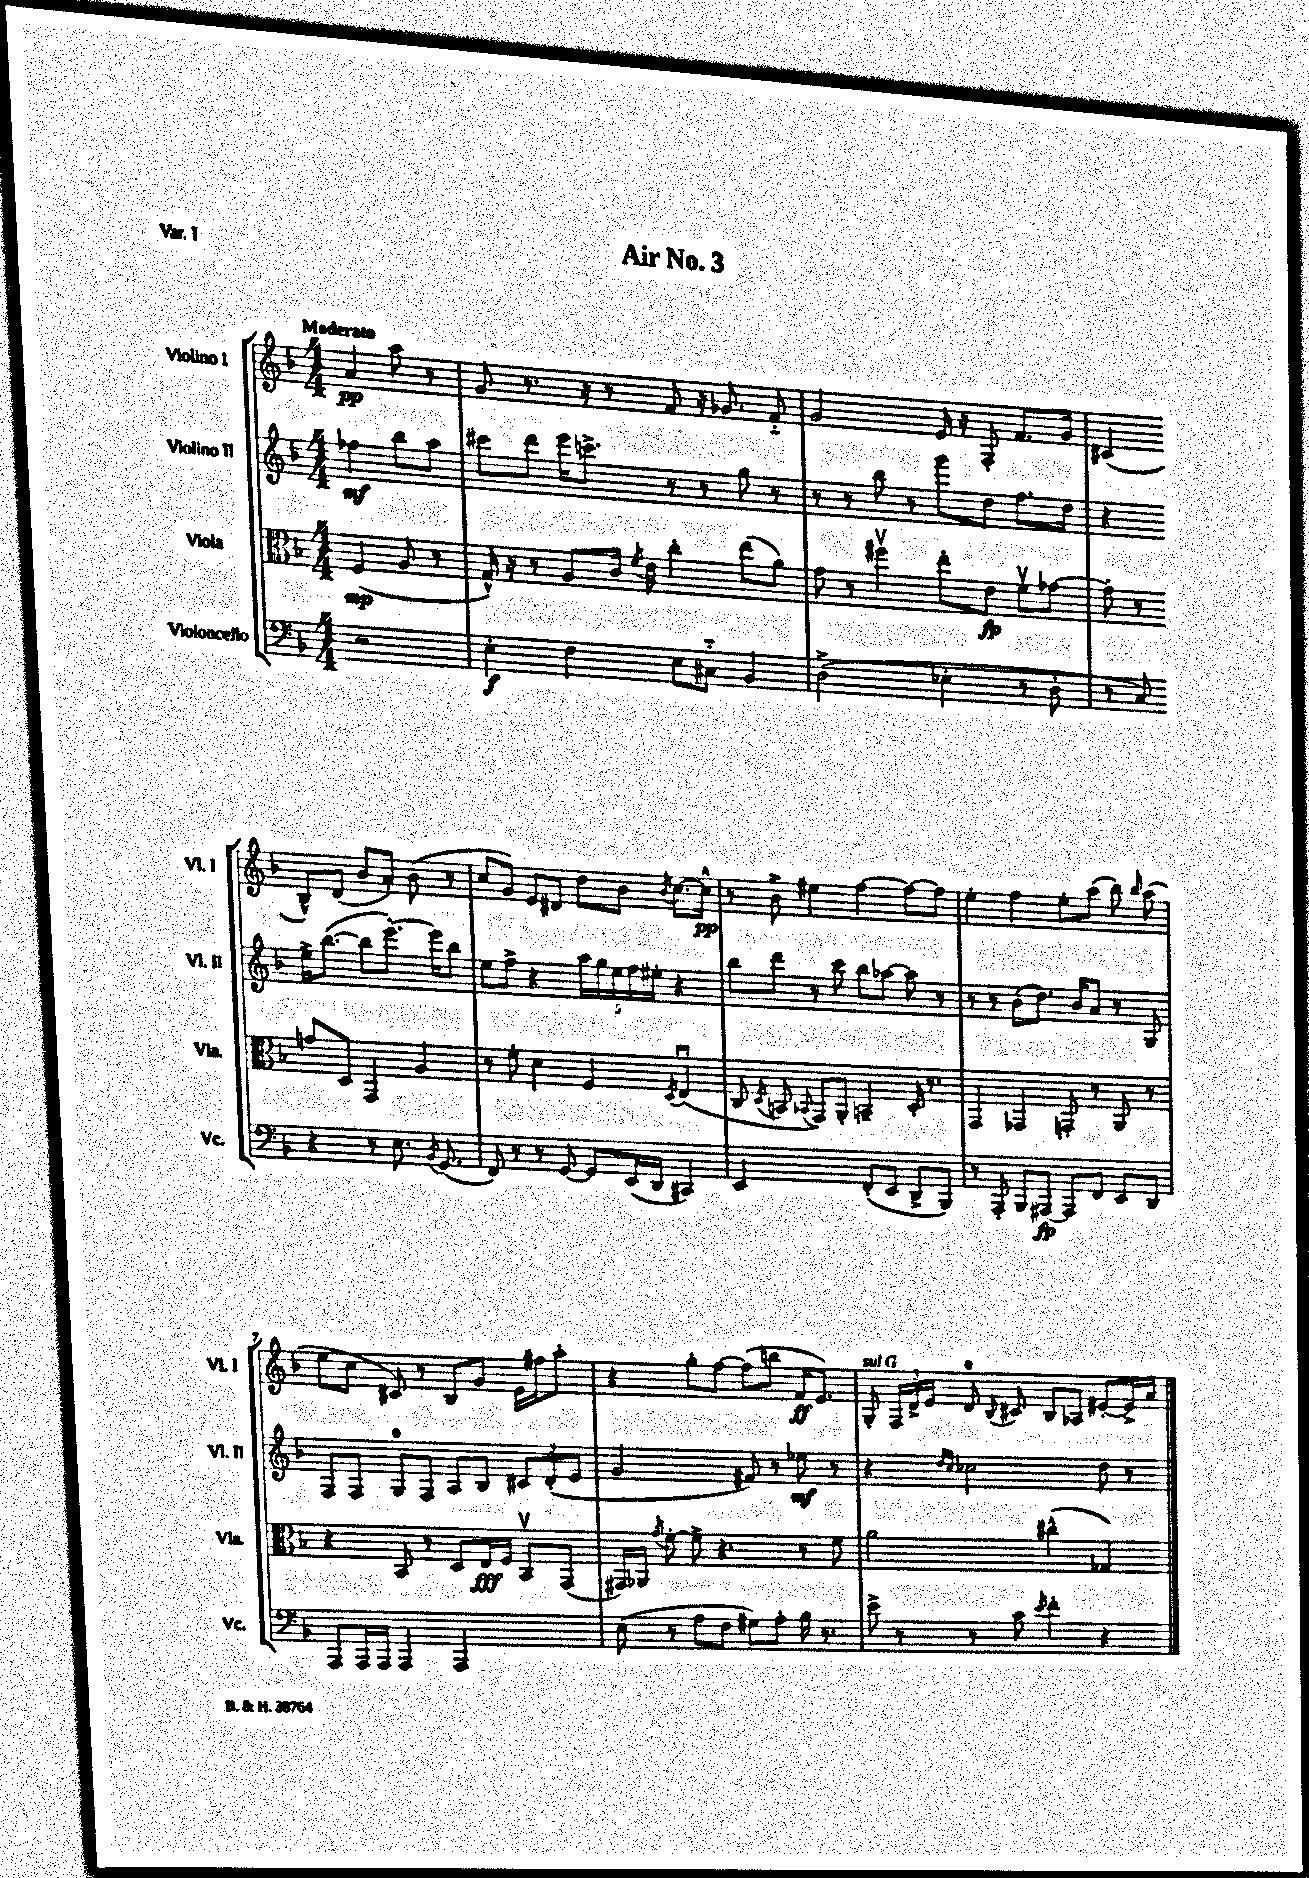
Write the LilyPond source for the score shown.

\header { title = "Air No. 3" piece = "Var. I" }
<<
\new StaffGroup <<
\new Staff = "s0" \with { instrumentName = "Violino I" shortInstrumentName = "Vl. I" } {
    \clef treble \key f \major \numericTimeSignature \time 4/4 \partial 2 \tempo "Moderato"
    \autoBeamOff a'4\pp a''8 r8 |
    g'8 r8. r16 r8 f'8 r16 ges'8. f'8-_ |
    g'2 e'16 r16 f8-. f'8.[ g'16] |
    cis'4( bes8[-^) d'8]( bes'8[ a'8]-.) bes'8( r8 |
    c''8[ g'8]) e'8[ dis'8] d''8[ bes'8] \acciaccatura { bes'8 } c''8.[~ c''16]-^\pp |
    r8 bes'8-> eis''4 f''4~ f''8[~ f''8] |
    e''4-. f''4 e''8[-. a''8]( bes''8) \grace { bes''16 } a''8( |
    e''8[ c''8] cis'8) r8 bes8[ g'8] e'16[ fis''16 a''8]-. |
    r4 g''8[-. f''8]~ f''8[( b''8] f'16[\ff e'8.]) |
    g8-.^\markup { \italic "sul G" } \tuplet 3/2 { f16[ d'16-> e'16] } d'8-0 \appoggiatura { bes8 } cis'8 bes8[ aes8] eis'8[~-. eis'16-> a'16] \bar "|." |
}
\new Staff = "s1" \with { instrumentName = "Violino II" shortInstrumentName = "Vl. II" } {
    \clef treble \key f \major \numericTimeSignature \time 4/4 \partial 2
    \autoBeamOff fes''4\mf bes''8[ a''8] |
    cis'''8[ d'''8] e'''16[ c'''8.]-> r8 r8 g''8 r8 |
    r8 r8 bes''8 r8 g'''8[ d''8] f''8.[ d''16] |
    r4 e''16[-> bes''8.]~( bes''8[ e'''8.]~-.) e'''16[ bes''8] |
    e''8[ f''8]-> r4 \tuplet 5/4 { a''16[ g''16 e''16 f''16 eis''16]-. } r4 |
    bes''8[ d'''8] r8 c'''8 bes''8[ aes''8]~ aes''8 r8 |
    r8 r8 bes'8[( d''8.]) bes'16[ a'8] r8 g8 |
    f8[ f8] g8[-0 f8] a8[ bes8] \tuplet 3/2 { cis'8[ d'8-.( e'8] } |
    g'2 fis'8) r8 ees''8\mf r8 |
    r4 \grace { d''16[ c''16] } ces''2 d''8 r8 \bar "|." |
}
\new Staff = "s2" \with { instrumentName = "Viola" shortInstrumentName = "Vla." } {
    \clef alto \key f \major \numericTimeSignature \time 4/4 \partial 2
    \autoBeamOff f4\mp( a8 r8 |
    g16-^) r16 r8 a8[ c'16] \acciaccatura { f'8 } e'16 c''4-. e''8[( a'8]) |
    g'8 r8 fis''4\upbow e''8[-. e'8]\fp f'8[\upbow ges'8]~ |
    ges'8-. r8 g'8[ d8] g,4 a4 |
    r8 f'8-. d'4 f4 \acciaccatura { d8 } e4\downbow( |
    c8 \acciaccatura { d8 } b,8 \appoggiatura { bes,8 } g,8[) a,8]-. b,4-- d16-. r8. |
    g,4 ges,4 g,8-. r8 a,8 r8 |
    r4 bes,8 r8 d8[ e16\fff f16] bes,8[\upbow g,8]( |
    gis,16[) aes,16] \acciaccatura { g'8 } f'8~-. f'8-> r4. r8 f'8 |
    a'2 cis''4-^( ges4) \bar "|." |
}
\new Staff = "s3" \with { instrumentName = "Violoncello" shortInstrumentName = "Vc." } {
    \clef bass \key f \major \numericTimeSignature \time 4/4 \partial 2
    \autoBeamOff r2 |
    e4-.\f f4 e8[ cis8]-_ bes,4 |
    d2->( ees4-. r8 d8-. |
    r8 c8) r4 r8 e8. \acciaccatura { bes,8 } g,8.( |
    f,8) r8 r8 g,8~ g,8[ e,16( d,16] cis,4) |
    e,2 f,8[-.( e,8] d,8[-> bes,,8]) |
    r8 a,,8-. bes,,8[ ais,,8]~\fp ais,,8[ f,8] e,8[ d,8] |
    a,,8[ a,,16 a,,16] a,,4 a,,2 |
    e8( r8 a8[ f8] gis8[) a8]-. bes16 r8. |
    e'8-> r8 r8 c'8 \acciaccatura { e'8 } f'4-. r4 \bar "|." |
}
>>
>>
